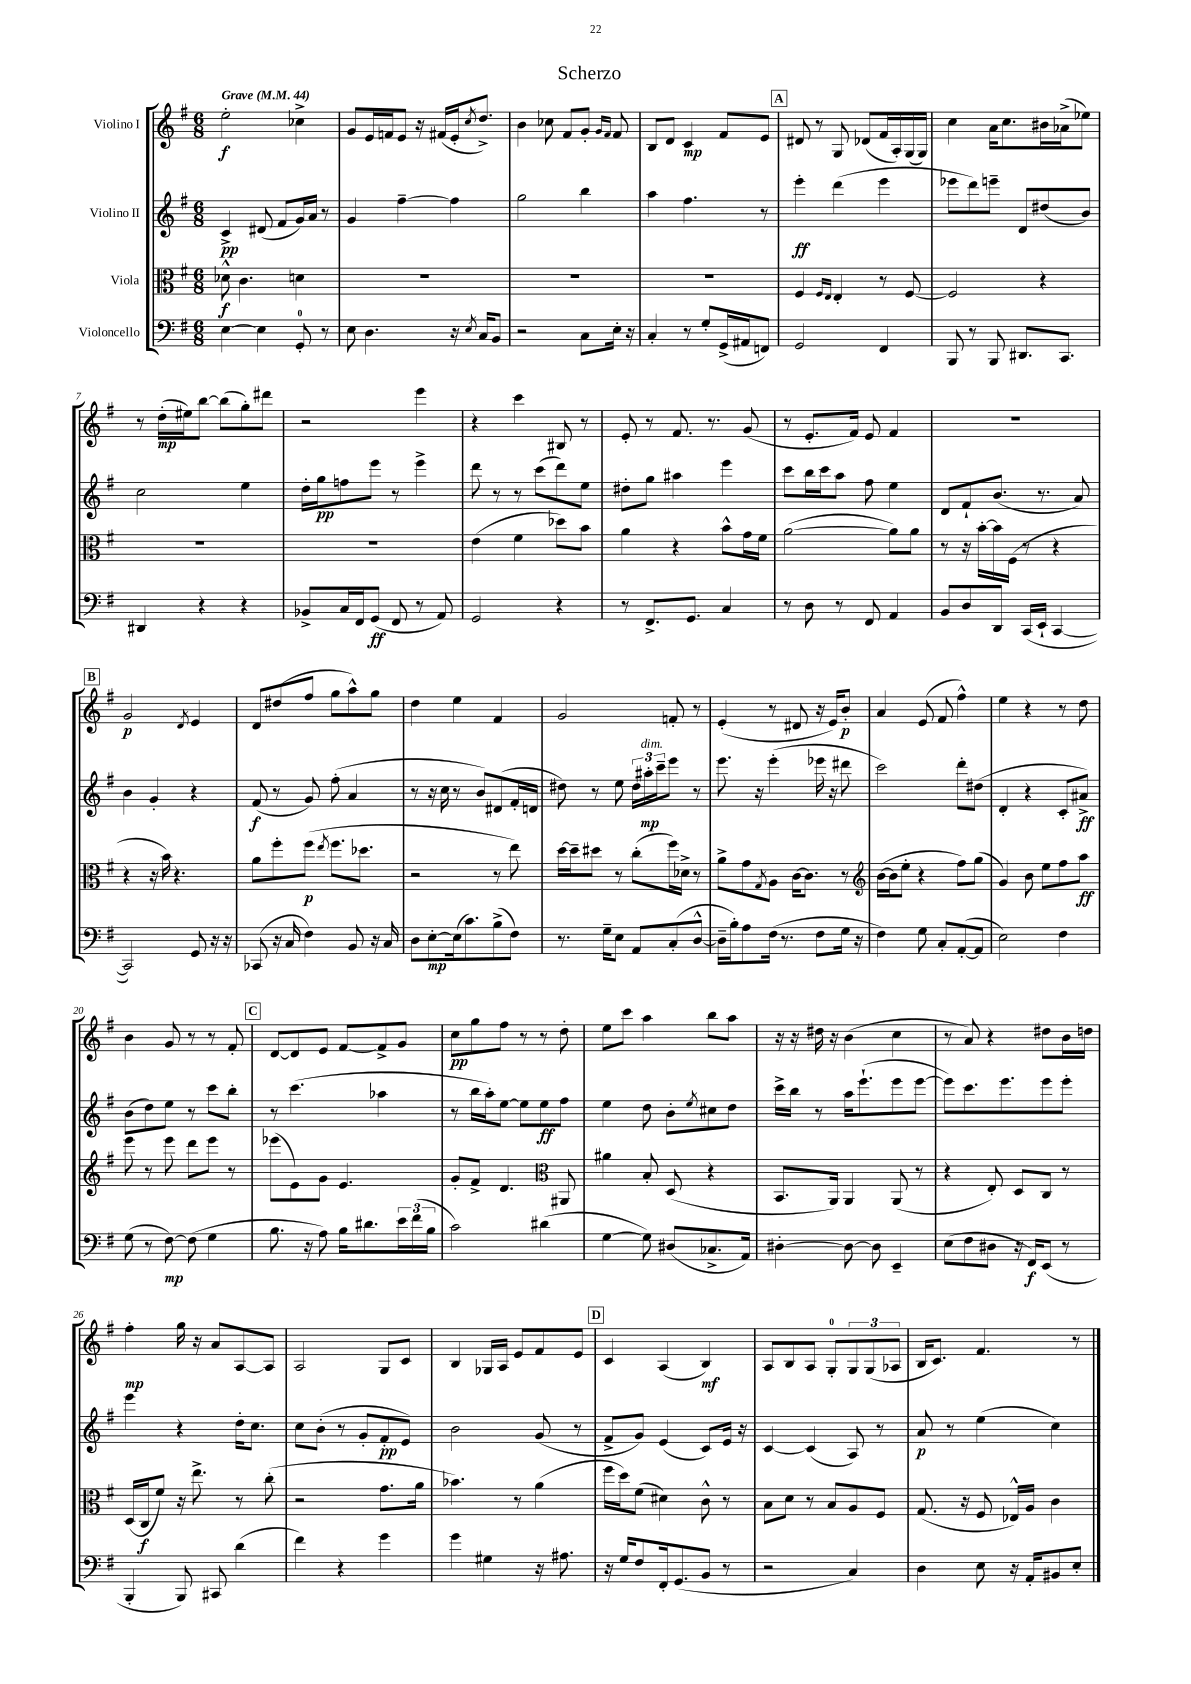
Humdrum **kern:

**kern	**kern	**kern	**kern
*staff4	*staff3	*staff2	*staff1
*clefF4	*clefC3	*clefG2	*clefG2
*k[f#]	*k[f#]	*k[f#]	*k[f#]
*M6/8	*M6/8	*M6/8	*M6/8
*MM44	*MM44	*MM44	*MM44
[4E	8d-^^	4c^	2ee'
.	4.c	.	.
4E]	.	(8d#	.
.	.	8f#	.
8GG'	4d	16g)	4cc-^
.	.	16a	.
8r	.	8r	.
=	=	=	=
8E	2.r	4g	8g
4.D	.	.	16e
.	.	.	16f
.	.	[4ff#~	8e
.	.	.	16r
.	.	.	(16f#
16r	.	4ff#]	16e'
8qE	.	.	8qcc
16C	.	.	8.dd^)
8BB	.	.	.
=	=	=	=
2r	2.r	2gg	4b
.	.	.	8cc-
.	.	.	8f#
8C	.	4bb	8g'
.	.	.	16qqg
.	.	.	16qqf#
16E'	.	.	8f#
16r	.	.	.
=	=	=	=
4C'	2.r	4aa	8B
.	.	.	8d
8r	.	4.ff#	4c
8G'	.	.	.
(16GG^	.	.	8f#
16AA#	.	.	.
8FF)	.	8r	8e
=	=	=	=
2GG	4F#	4eee'	8d#
.	.	.	8r
.	16qqF#	.	.
.	16qqE	.	.
.	4E'	(4ddd	8G
.	.	.	(8d-
4FF#	8r	4eee	16f#
.	.	.	16A')
.	[8F#	.	(16G
.	.	.	16G)
=	=	=	=
8BBB	2F#]	8eee-	4cc
8r	.	8ddd)	.
8BBB	.	8eee~	16a
.	.	.	8.cc
8.DD#	.	8d	.
.	4r	(8dd#	16b#
8.CC	.	.	(16a-^
.	.	8b)	8ee-)
=	=	=	=
4DD#	2.r	2cc	8r
.	.	.	(16dd'
.	.	.	16ee#)
4r	.	.	[8bb
.	.	.	(8bb]
4r	.	4ee	8gg')
.	.	.	8ddd#
=	=	=	=
8BB-^	2.r	16dd'	2r
.	.	16gg	.
16C	.	8ff	.
16FF#	.	.	.
(8GG	.	8eee	.
8FF#	.	8r	.
8r	.	4eee^	4eee
8AA)	.	.	.
=	=	=	=
2GG	(4e	8ddd	4r
.	.	8r	.
.	4f#	8r	4ccc
.	.	(8ccc	.
4r	8dd-)	8ddd)	8B#
.	8b	8ee	8r
=	=	=	=
8r	4a	8dd#'	8e'
8.FF#^	.	8gg	8r
.	4r	4aa#	8.f#
8.GG	.	.	.
.	.	.	8.r
4C	8b^^	4eee	.
.	16g	.	(8g
.	16f#	.	.
=	=	=	=
8r	([2a	8ccc	8r
8D	.	16bb	8.e'
.	.	16ccc	.
8r	.	8aa	.
.	.	.	16f#)
8FF#	.	8ff#	8e
4AA	8a])	4ee	4f#
.	8a	.	.
=	=	=	=
8BB	8r	8d	2.r
8D	16r	8f#`	.
.	[16b'	.	.
8DD	16b]	(8.b	.
.	(16F#	.	.
(16CC	8r	.	.
16EE`	.	8.r	.
[4CC	4r	.	.
.	.	8a)	.
=	=	=	=
2CC])	4r	4b	2g
.	16r	4g'	.
.	16b)	.	.
.	4.r	.	.
.	.	.	8qd
8GG	.	4r	4e
16r	.	.	.
16r	.	.	.
=	=	=	=
(8CC-	8a	(8f#	8d
16r	8ff#'	8r	(8dd#
16C	.	.	.
4F#)	(8ff#	8g)	8ff#
.	8qee	.	.
.	8.ff#	(8ff#'	8gg
8BB	.	4a	8aa^^)
.	8.dd-	.	.
16r	.	.	8gg
16C	.	.	.
=	=	=	=
8D	2r	8r	4dd
[8E'	.	16r	.
.	.	16cc	.
(16E]	.	8r	4ee
8.c)	.	.	.
.	.	8b)	.
(8B^	8r	(8d#	4f#
8F#)	8ee)	16f#'	.
.	.	16d	.
=	=	=	=
8.r	[16dd	8dd#)	2g
.	16dd~]	.	.
.	8dd#	8r	.
16G~	.	.	.
8E	8r	8ee	.
8AA	(8cc'	24dd#	.
.	.	24aa#'	.
.	.	24ccc~	.
(8C'	16ff#)	8eee	8f'
.	16d-^	.	.
[8D^^	8r	8r	8r
=	=	=	=
16D~]	8a^	8.eee	(4e'
16B')	.	.	.
8A	8g	.	.
.	.	16r	.
.	8qG	.	.
(16F#	8A	(4eee'	8r
8.r	.	.	.
.	[16c	.	8d#
.	8.c]	.	.
8F#	.	16eee-	16r
.	.	16r	16e)
16G	8r	8ddd#	8b'
16r	.	.	.
=	=	=	=
*	*clefG2	*	*
4F#)	([16b	2ccc)	4a
.	16b]	.	.
.	8ee'	.	.
8G	4r	.	(8e
8C'	.	.	8f#
([8AA'	8ff#)	8ddd'	4ff#^^)
8AA]	(8gg	(8dd#	.
=	=	=	=
2E)	4g)	4d'	4ee
.	8b	4r	4r
.	8ee	.	.
4F#	8ff#	8c'	8r
.	8aa	8a#^)	8dd
=	=	=	=
(8G	8eee	(8b	4b
8r	8r	8dd)	.
[8F#)	8eee	8ee	8g
(8F#]	8ddd	8r	8r
4G	8eee	8ccc	8r
.	8r	8bb'	8f#'
=	=	=	=
8.B	(8eee-	8r	[8d
.	8e)	(4.ccc	8d]
16r	.	.	.
8A)	8g	.	8e
16B	4.e	.	[8f#
8.d#	.	.	.
.	.	4aa-	8f#^]
24e	.	.	8g
(24f#	.	.	.
24B	.	.	.
=	=	=	=
2c)	8g'	8r	8cc
.	8f#^	16bb	8gg
.	.	16aa')	.
.	4.d	[8ee	8ff#
.	.	8ee]	8r
(4d#	.	8ee	8r
*	*clefC3	*	*
.	8AA#	8ff#	8dd'
=	=	=	=
[4G	4a#	4ee	8ee
.	.	.	8ccc
8G])	8B'	8dd	4aa
(8D#	(8D	8b'	.
.	.	8qee	.
8.C-^	4r	8cc#	8bb
.	.	8dd	8aa
16AA)	.	.	.
=	=	=	=
[4D#'	8.BB	16ccc^	16r
.	.	16bb	16r
.	.	8r	16dd#
.	16AA)	.	16r
8D#_	4AA	16aa	(4b
.	.	(8.eee`	.
8D#]	.	.	.
4EE~	(8AA	8eee	4cc
.	8r	[8eee	.
=	=	=	=
(8E	4r	8eee])	8r
8F#	.	8.ccc	8a)
8D#	8E')	.	4r
.	.	8.eee	.
16r	8D	.	.
16FF#)	.	.	.
(8EE	8C	8eee	8dd#
8r	8r	8eee'	16b
.	.	.	16dd
=	=	=	=
4BBB'	(16D	4eee	4ff#'
.	16C	.	.
.	8f#)	.	.
8BBB)	16r	4r	16gg
.	8.ee^	.	16r
8CC#	.	.	8a
(4d	8r	16dd'	[8A
.	.	8.cc	.
.	(8cc'	.	8A]
=	=	=	=
4f#)	2r	8cc	2A
.	.	(8b'	.
4r	.	8r	.
.	.	8g'	.
4g	8.g	8f#'	8G
.	.	8e)	8c
.	16a	.	.
=	=	=	=
4g	4.b-)	2b	4B
4G#	.	.	16G-
.	.	.	16A
.	8r	.	8e
16r	(4a	(8g	8f#
8.A#	.	.	.
.	.	8r	8e
=	=	=	=
16r	16ff#	8f#^	4c
16G	16dd)	.	.
8F#	(8f#	8g)	.
16FF#'	4d#)	(4e	(4A
(8.GG	.	.	.
8BB	8c^^	8c)	4B)
8r	8r	16e	.
.	.	16r	.
=	=	=	=
2r	8B	[4c	8A
.	8d	.	8B
.	8r	(4c]	8A
.	8B	.	8G'
4C)	8A	8A)	12G
.	.	.	(12G
.	8F#	8r	.
.	.	.	12A-
=	=	=	=
4D	(8.G	8a	16B
.	.	.	8.c)
.	.	8r	.
.	16r	.	.
8E	8F#	(4ee	4.f#
16r	16E-^^)	.	.
16AA'	16A	.	.
8BB#	4c	4cc)	.
8E'	.	.	8r
==	==	==	==
*-	*-	*-	*-
